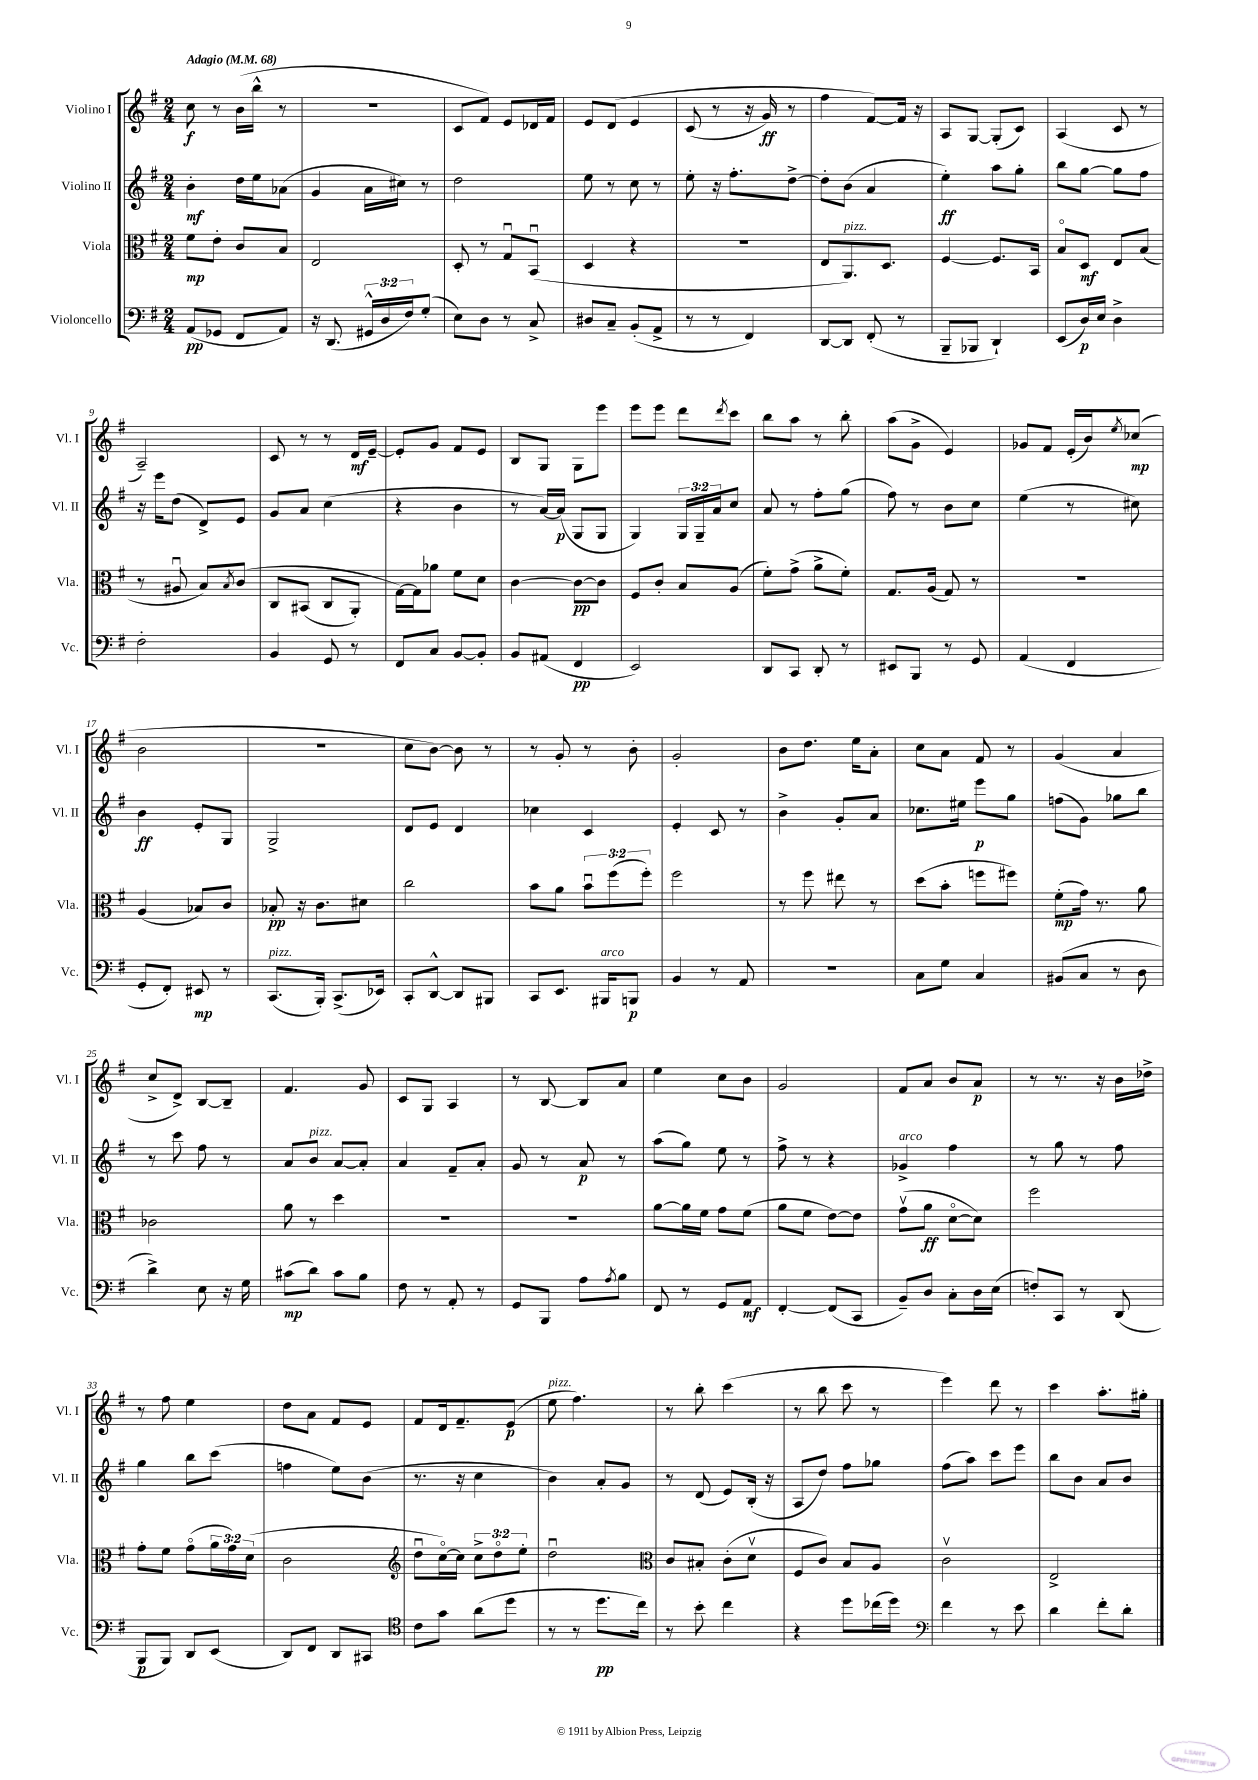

**kern	**dynam	**kern	**dynam	**kern	**dynam	**kern	**dynam
*part4	*part4	*part3	*part3	*part2	*part2	*part1	*part1
*staff4	*staff4	*staff3	*staff3	*staff2	*staff2	*staff1	*staff1
*I"Violoncello	*	*I"Viola	*	*I"Violino II	*	*I"Violino I	*
*I'Vc.	*	*I'Vla.	*	*I'Vl. II	*	*I'Vl. I	*
*clefF4	*	*clefC3	*	*clefG2	*	*clefG2	*
*k[f#]	*	*k[f#]	*	*k[f#]	*	*k[f#]	*
*M2/4	*	*M2/4	*	*M2/4	*	*M2/4	*
*MM68	*	*MM68	*	*MM68	*	*MM68	*
=1	=1	=1	=1	=1	=1	=1	=1
!	!	!	!	!	!	!LO:TX:a:B:t=Adagio	!
(8AA/L	pp	8f#\L	mp	4b'\	mf	8cc\	f
8GG-X/J	.	8e'\J	.	.	.	8r	.
8FF#/L	.	8c/L	.	16dd\LL	.	(16b\LL	.
.	.	.	.	16ee\J	.	16bb^^\JJ	.
8AA/J)	.	8B/J	.	(8a-X\J	.	8r	.
=2	=2	=2	=2	=2	=2	=2	=2
16r	.	2E/	.	4g/	.	2r	.
(8.DD/	.	.	.	.	.	.	.
24GG#X^^/LL	.	.	.	16a\LL	.	.	.
24D/	.	.	.	.	.	.	.
.	.	.	.	16cc#X\JJ)	.	.	.
24F#/J)	.	.	.	.	.	.	.
(8G'/J	.	.	.	8r	.	.	.
=3	=3	=3	=3	=3	=3	=3	=3
8E\L)	.	8D'/	.	2dd\	.	8c/L	.
8D\J	.	8r	.	.	.	8f#/J)	.
8r	.	8Gu/L	.	.	.	8e/L	.
8C^/	.	(8BBu/J	.	.	.	16d-X/L	.
.	.	.	.	.	.	16f#/JJ	.
=4	=4	=4	=4	=4	=4	=4	=4
8D#X/L	.	4D/	.	8ee\	.	8e/L	.
8C~/J	.	.	.	8r	.	(8d/J	.
(8BB'/L	.	4r	.	8cc\	.	4e/	.
8AA^/J	.	.	.	8r	.	.	.
=5	=5	=5	=5	=5	=5	=5	=5
8r	.	2r	.	8ee'\	.	(8c/	.
8r	.	.	.	16r	.	8r	.
.	.	.	.	8.ff#'\L	.	.	.
4FF#/)	.	.	.	.	.	16r	.
.	.	.	.	.	.	16g/)	ff
.	.	.	.	[8dd^\J	.	8r	.
=6	=6	=6	=6	=6	=6	=6	=6
[8DD/L	.	8E/L	.	8dd'\L]	.	4ff#\	.
!	!	!LO:TX:a:i:t=pizz.	!	!	!	!	!
8DD/J]	.	8.AA/)	.	(8b\J	.	.	.
(8FF#'/	.	.	.	4a/	.	[8f#/L)	.
.	.	8.D/J	.	.	.	.	.
8r	.	.	.	.	.	16f#/Jk]	.
.	.	.	.	.	.	16r	.
=7	=7	=7	=7	=7	=7	=7	=7
8BBB~/L	.	[4F#/	.	4ee'\)	ff	8A/L	.
8BBB-X/J	.	.	.	.	.	[8G/J	.
4DD`/)	.	8.F#/L]	.	8aa\L	.	(8G'/L]	.
.	.	.	.	8gg'\J	.	8c/J)	.
.	.	16BB/Jk	.	.	.	.	.
=8	=8	=8	=8	=8	=8	=8	=8
(8EE/L	.	8B/L	.	8bb\L	.	(4A/	.
16D/L)	p	8D/J	mf	[8gg\J	.	.	.
16E/JJ	.	.	.	.	.	.	.
4D^\	.	8E/L	.	8gg\L]	.	8c/	.
.	.	(8B/J	.	8ff#\J	.	8r	.
!!LO:LB:g=z
=9	=9	=9	=9	=9	=9	=9	=9
2F#'\	.	8r	.	16r	.	2A~/)	.
.	.	.	.	16eee\KL	.	.	.
.	.	8A#Xu/	.	(8dd\J	.	.	.
.	.	8B/L)	.	8d^/L)	.	.	.
.	.	8qB/	.	.	.	.	.
.	.	(8c/J	.	8e/J	.	.	.
=10	=10	=10	=10	=10	=10	=10	=10
4BB/	.	8C/L	.	8g/L	.	8c/	.
.	.	(8BB#X/J	.	8a/J	.	8r	.
8GG/	.	8C/L	.	(4cc\	.	8r	.
8r	.	8AA'/J)	.	.	.	16d/LL	mf
.	.	.	.	.	.	[16e~/JJ	.
=11	=11	=11	=11	=11	=11	=11	=11
8FF#/L	.	[16G\LL)	.	4r	.	8e'/L]	.
.	.	16G\J]	.	.	.	.	.
8C/J	.	8a-X\J	.	.	.	8g/J	.
[8BB/L	.	8f#\L	.	4b\	.	8f#/L	.
8BB'/J]	.	8d\J	.	.	.	8e/J	.
=12	=12	=12	=12	=12	=12	=12	=12
8BB/L	.	[4c\	.	8r	.	8B/L	.
(8AA#X/J	.	.	.	[16a/LL)	.	8G/J	.
.	.	.	.	(16a/JJ]	p	.	.
4FF#/	pp	8c\L_	pp	8G/L	.	8G\L	.
.	.	8c\J]	.	8G/J	.	8eee\J	.
=13	=13	=13	=13	=13	=13	=13	=13
2EE/)	.	8F#/L	.	4G/)	.	8eee\L	.
.	.	8c'/J	.	.	.	8eee\J	.
.	.	8B/L	.	24G/LL	.	8ddd\L	.
.	.	.	.	24G~/	.	.	.
.	.	.	.	24a/J	.	.	.
.	.	.	.	.	.	8qddd/	.
.	.	(8A/J	.	8cc/J	.	8ccc\J	.
=14	=14	=14	=14	=14	=14	=14	=14
8DD/L	.	8f#'\L)	.	8a/	.	8bb\L	.
8CC/J	.	(8g^\J	.	8r	.	8aa\J	.
8DD'/	.	8a^\L	.	8ff#'\L	.	8r	.
8r	.	8f#'\J)	.	(8gg\J	.	8bb'\	.
=15	=15	=15	=15	=15	=15	=15	=15
8EE#X/L	.	8.G/L	.	8ff#\)	.	(8aa\L	.
8BBB/J	.	.	.	8r	.	8g^\J	.
.	.	(16A/Jk	.	.	.	.	.
8r	.	8G/)	.	8b\L	.	4e/)	.
8GG/	.	8r	.	8cc\J	.	.	.
=16	=16	=16	=16	=16	=16	=16	=16
(4AA/	.	2r	.	(4ee\	.	8g-X/L	.
.	.	.	.	.	.	8f#/J	.
4FF#/	.	.	.	8r	.	(16e'/LL	.
.	.	.	.	.	.	16b/J)	.
.	.	.	.	.	.	8qee/	.
.	.	.	.	8cc#X\)	.	(8cc-X/J	mp
!!LO:LB:g=z
=17	=17	=17	=17	=17	=17	=17	=17
8GG'/L	.	(4A/	.	4b\	ff	2b\	.
8FF#'/J)	.	.	.	.	.	.	.
8EE#X/	mp	8B-X/L)	.	8e'/L	.	.	.
8r	.	8c/J	.	8G/J	.	.	.
=18	=18	=18	=18	=18	=18	=18	=18
!LO:TX:a:i:t=pizz.	!	!	!	!	!	!	!
(8.CC/L	.	8B-X'/	pp	2G^/	.	2r	.
.	.	16r	.	.	.	.	.
16BBB'/Jk)	.	8.c\L	.	.	.	.	.
(8.CC^/L	.	.	.	.	.	.	.
.	.	8d#X\J	.	.	.	.	.
16EE-X/Jk)	.	.	.	.	.	.	.
=19	=19	=19	=19	=19	=19	=19	=19
8CC'/L	.	2cc\	.	8d/L	.	8cc\L	.
[8DD^^/J	.	.	.	8e/J	.	[8b\J)	.
8DD/L]	.	.	.	4d/	.	8b\]	.
8BBB#X/J	.	.	.	.	.	8r	.
=20	=20	=20	=20	=20	=20	=20	=20
8CC/L	.	8b\L	.	4cc-X\	.	8r	.
8.EE/J	.	8a\J	.	.	.	8g'/	.
.	.	12bu\L	.	4c/	.	8r	.
!LO:TX:a:i:t=arco	!	!	!	!	!	!	!
16BBB#X/KL	.	.	.	.	.	.	.
.	.	(12ff#\	.	.	.	.	.
8BBBn/J	p	.	.	.	.	8b'\	.
.	.	12ff#'\J)	.	.	.	.	.
=21	=21	=21	=21	=21	=21	=21	=21
4BB/	.	2ff#\	.	4e'/	.	2g'/	.
8r	.	.	.	8c/	.	.	.
8AA/	.	.	.	8r	.	.	.
=22	=22	=22	=22	=22	=22	=22	=22
2r	.	8r	.	4b^\	.	8b\L	.
.	.	8ff#\	.	.	.	8.dd\J	.
.	.	8ee#X\	.	8g'/L	.	.	.
.	.	.	.	.	.	16ee\KL	.
.	.	8r	.	8a/J	.	8a'\J	.
=23	=23	=23	=23	=23	=23	=23	=23
8C\L	.	(8dd\L	.	8.cc-X\L	.	8cc\L	.
8G\J	.	8b'\J	.	.	.	8a\J	.
.	.	.	.	16ee#X\Jk	.	.	.
4C/	.	8ffn\L	.	8eee\L	p	8f#/	.
.	.	8ff#X\J)	.	8gg\J	.	8r	.
=24	=24	=24	=24	=24	=24	=24	=24
(8BB#X/L	.	(8f#'\L	mp	(8ffn\L	.	(4g/	.
8C/J	.	16g\Jk)	.	8g\J)	.	.	.
.	.	8.r	.	.	.	.	.
8r	.	.	.	8gg-X\L	.	4a/	.
8D\	.	8a\	.	8bb\J	.	.	.
!!LO:LB:g=z
=25	=25	=25	=25	=25	=25	=25	=25
4d^\)	.	2c-X\	.	8r	.	8cc^/L	.
.	.	.	.	8ccc\	.	8d^/J)	.
8E\	.	.	.	8ff#\	.	[8B/L	.
16r	.	.	.	8r	.	8B~/J]	.
16G\	.	.	.	.	.	.	.
=26	=26	=26	=26	=26	=26	=26	=26
(8c#X\L	mp	8a\	.	8a/L	.	4.f#/	.
!	!	!	!	!LO:TX:a:i:t=pizz.	!	!	!
8d\J)	.	8r	.	8b/J	.	.	.
8c#\L	.	4dd\	.	[8a/L	.	.	.
8B\J	.	.	.	8a'/J]	.	8g/	.
=27	=27	=27	=27	=27	=27	=27	=27
8F#\	.	2r	.	4a/	.	8c/L	.
8r	.	.	.	.	.	8G/J	.
8AA'/	.	.	.	8f#~/L	.	4A/	.
8r	.	.	.	8a'/J	.	.	.
=28	=28	=28	=28	=28	=28	=28	=28
8GG/L	.	2r	.	8g/	.	8r	.
8BBB/J	.	.	.	8r	.	[8B/	.
8A\L	.	.	.	8a/	p	8B/L]	.
8qA/	.	.	.	.	.	.	.
8B\J	.	.	.	8r	.	8a/J	.
=29	=29	=29	=29	=29	=29	=29	=29
8FF#/	.	[8a\L	.	(8aa\L	.	4ee\	.
8r	.	16a\L]	.	8gg\J)	.	.	.
.	.	16f#\JJ	.	.	.	.	.
8GG/L	.	8g\L	.	8ee\	.	8cc\L	.
8AA/J	mf	(8f#\J	.	8r	.	8b\J	.
=30	=30	=30	=30	=30	=30	=30	=30
[4FF#'/	.	8a\L	.	8ff#^\	.	2g/	.
.	.	8f#\J	.	8r	.	.	.
(8FF#/L]	.	[8e\L)	.	4r	.	.	.
8CC/J	.	8e\J]	.	.	.	.	.
=31	=31	=31	=31	=31	=31	=31	=31
!	!	!	!	!LO:TX:a:i:t=arco	!	!	!
8BB~/L)	.	(8gv\L	.	4g-X^/	.	8f#/L	.
8D/J	.	8a\J	ff	.	.	8a/J	.
8C'\L	.	[8d\L	.	4ff#\	.	8b/L	.
16D\L	.	8d\J])	.	.	.	8a/J	p
(16E\JJ	.	.	.	.	.	.	.
=32	=32	=32	=32	=32	=32	=32	=32
8Fn'/L)	.	2ff#\	.	8r	.	8r	.
8CC/J	.	.	.	8gg\	.	8.r	.
8r	.	.	.	8r	.	.	.
.	.	.	.	.	.	16r	.
(8DD/	.	.	.	8ff#\	.	16b\LL	.
.	.	.	.	.	.	16dd-X^\JJ	.
!!LO:LB:g=z
=33	=33	=33	=33	=33	=33	=33	=33
8BBB/L	p	8g'\L	.	4gg\	.	8r	.
8BBB/J)	.	8f#\J	.	.	.	8ff#\	.
8DD/L	.	(8g\L	.	8bb\L	.	4ee\	.
(8EE/J	.	24a\L	.	(8ccc\J	.	.	.
.	.	24g\)	.	.	.	.	.
.	.	(24d\JJ	.	.	.	.	.
=34	=34	=34	=34	=34	=34	=34	=34
8DD/L)	.	2c\	.	4ffn\	.	8dd\L	.
8FF#/J	.	.	.	.	.	8a\J	.
8DD/L	.	.	.	8ee\L)	.	8f#/L	.
8CC#X/J	.	.	.	(8b\J	.	8e/J	.
=35	=35	=35	=35	=35	=35	=35	=35
*clefC4	*	*clefG2	*	*	*	*	*
8c\L	.	8ddu\L	.	8.r	.	8f#/L	.
8g\J	.	[16cc\L)	.	.	.	16d/k	.
.	.	16cc\JJ]	.	16r	.	8.f#~/	.
(8a\L	.	12cc^\L	.	4cc\	.	.	.
.	.	12dd\	.	.	.	.	.
8dd\J	.	.	.	.	.	(8e/J	p
.	.	12ee'\J	.	.	.	.	.
=36	=36	=36	=36	=36	=36	=36	=36
!	!	!	!	!	!	!LO:TX:a:i:t=pizz.	!
8r	.	2ddu\	.	4b\)	.	8ee\	.
8r	.	.	.	.	.	4.ff#\)	.
8.dd\L	pp	.	.	8a'/L	.	.	.
.	.	.	.	8g/J	.	.	.
16cc\Jk)	.	.	.	.	.	.	.
=37	=37	=37	=37	=37	=37	=37	=37
*	*	*clefC3	*	*	*	*	*
8r	.	8c/L	.	8r	.	8r	.
8b'\	.	8B#X'/J	.	(8d/	.	8bb'\	.
4cc\	.	(8c'\L	.	8e/L)	.	(4ccc\	.
.	.	8dv\J	.	(16B'/Jk	.	.	.
.	.	.	.	16r	.	.	.
=38	=38	=38	=38	=38	=38	=38	=38
4r	.	8F#/L	.	8A/L	.	8r	.
.	.	8c/J)	.	8dd/J)	.	8bb\	.
8dd\L	.	8B/L	.	8ff#\L	.	8ccc\	.
(16cc-X\L	.	8A/J	.	8gg-X\J	.	8r	.
16dd\JJ)	.	.	.	.	.	.	.
=39	=39	=39	=39	=39	=39	=39	=39
*clefF4	*	*	*	*	*	*	*
4f#\	.	2cv\	.	(8ff#\L	.	4eee\)	.
.	.	.	.	8aa\J)	.	.	.
8r	.	.	.	8ccc\L	.	8ddd\	.
8e\	.	.	.	8eee\J	.	8r	.
=40	=40	=40	=40	=40	=40	=40	=40
4d\	.	2E^/	.	8bb\L	.	4ccc\	.
.	.	.	.	8b\J	.	.	.
8f#'\L	.	.	.	8a/L	.	8.aa'\L	.
8d'\J	.	.	.	8b/J	.	.	.
.	.	.	.	.	.	16gg#X'\Jk	.
==	==	==	==	==	==	==	==
*-	*-	*-	*-	*-	*-	*-	*-
